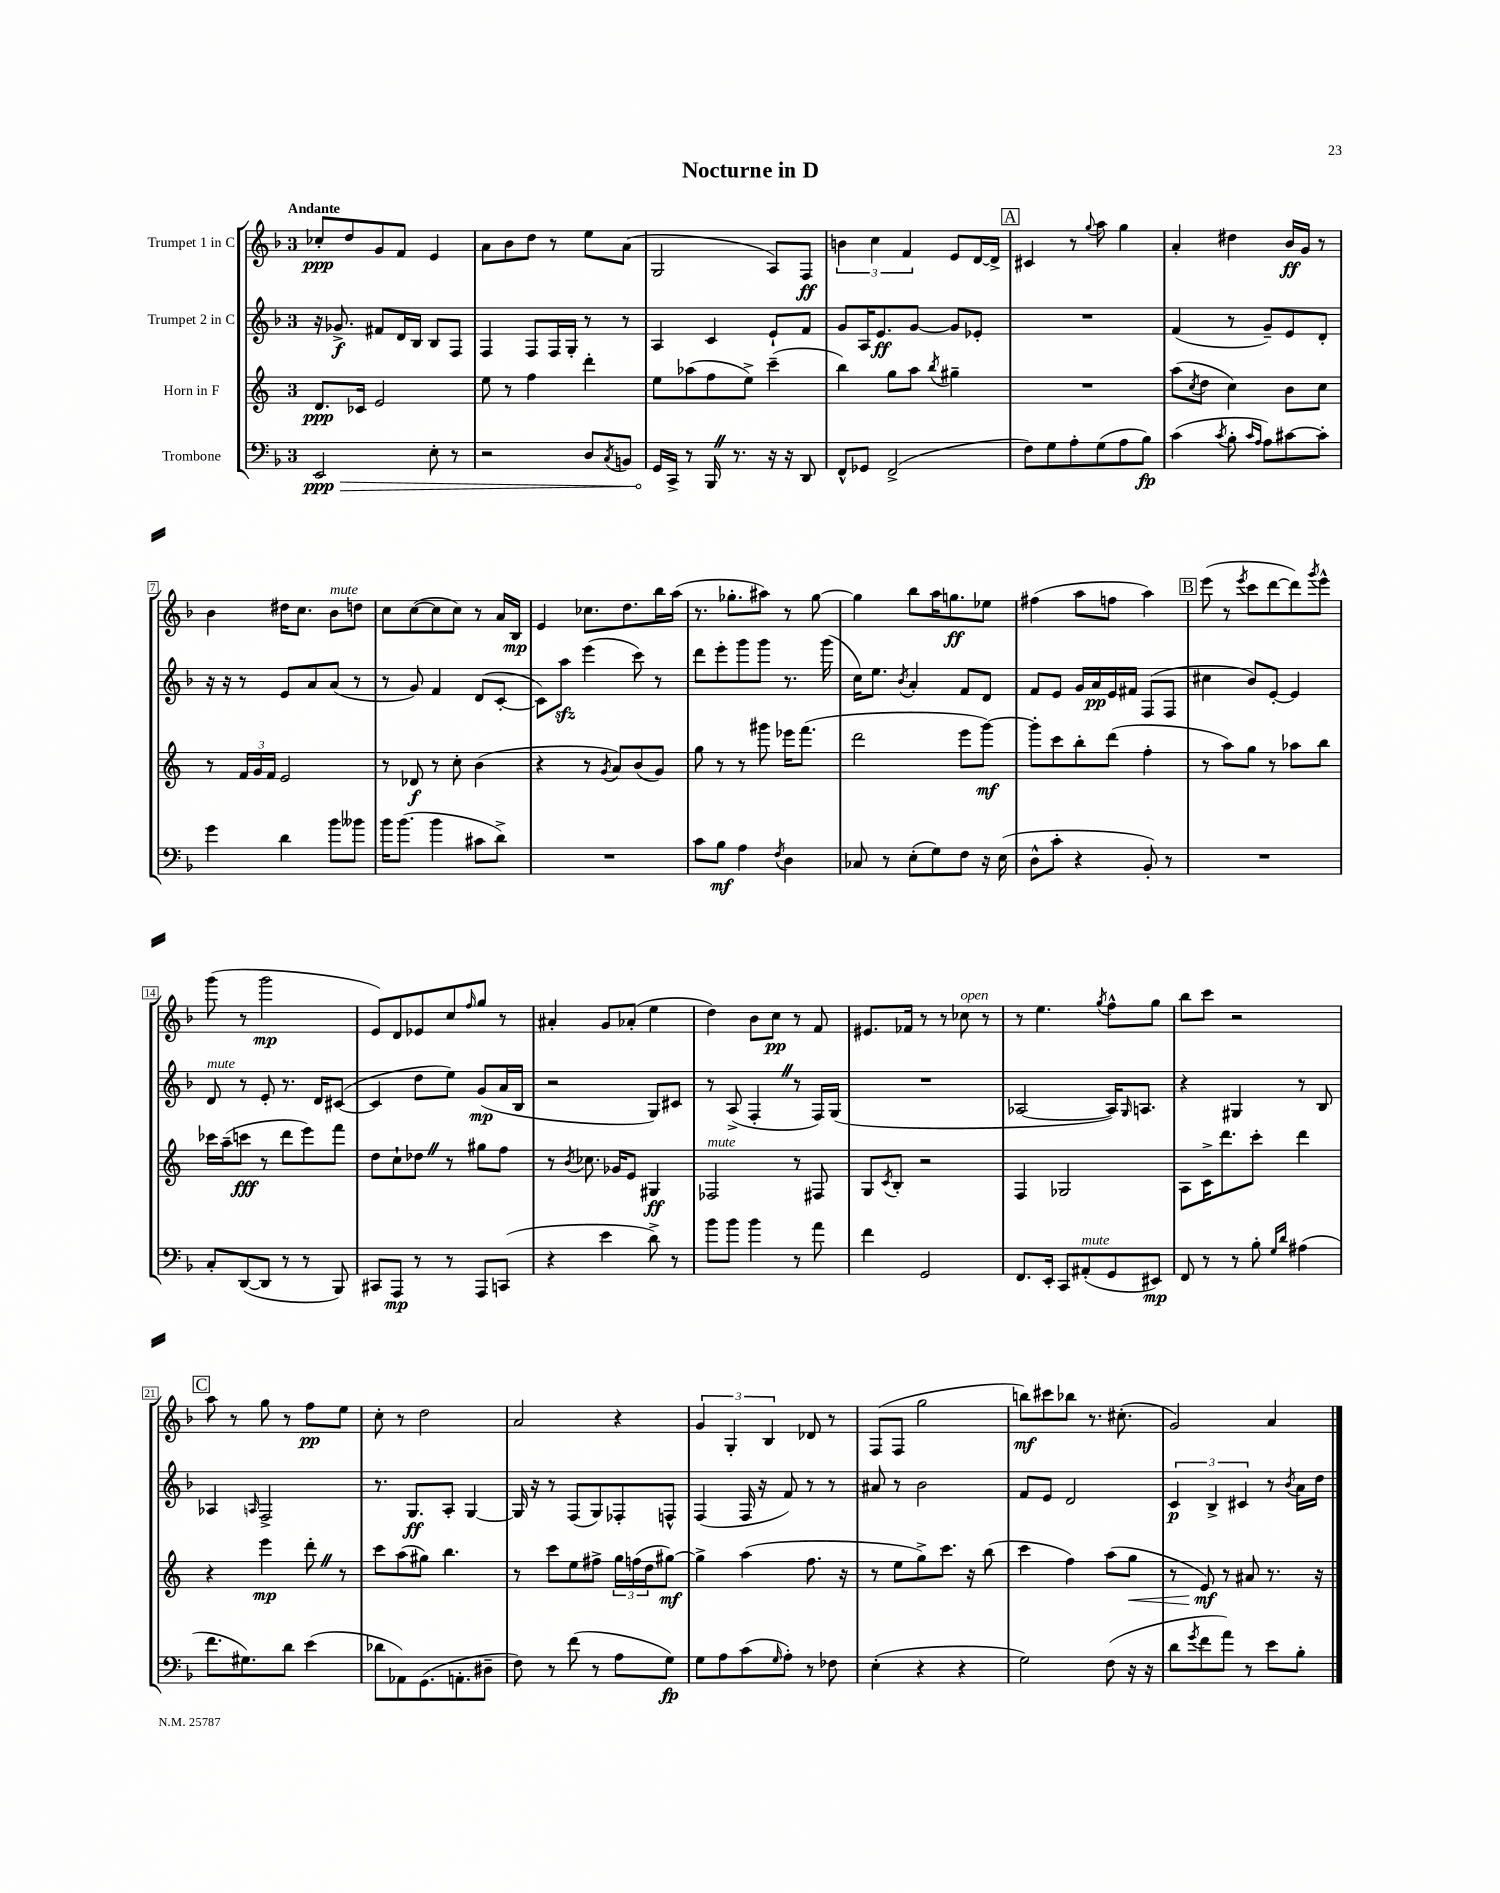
\header { title = "Nocturne in D" }
<<
\new StaffGroup <<
\new Staff = "s0" \with { instrumentName = "Trumpet 1 in C" } {
    \clef treble \key f \major \once \override Staff.TimeSignature.style = #'single-digit \time 3/4 \tempo "Andante"
    ces''8-.\ppp d''8 g'8 f'8 e'4 |
    a'8 bes'8 d''8 r8 e''8 a'8( |
    g2 a8) f8\ff |
    \tuplet 3/2 { b'4 c''4 f'4 } e'8 d'16~ d'16-> |
    \mark \markup { \box "A" } cis'4 r8 \appoggiatura { g''8 } a''8 g''4 |
    a'4-. dis''4 bes'16\ff g'16 r8 |
    bes'4 dis''16 c''8. bes'8^\markup { \italic "mute" } d''8 |
    c''8 c''8~( c''8 c''8) r8 a'16 bes16\mp |
    e'4 ces''8. d''8. bes''16 a''16( |
    r8. ges''8.-. ais''8) r8 ges''8~ |
    ges''4 bes''8 a''16 g''8.\ff ees''8 |
    fis''4( a''8 f''8 a''4) |
    \mark \markup { \box "B" } e'''8( r8 \acciaccatura { e'''8 } c'''8 d'''8~ d'''8) \acciaccatura { g'''8 } e'''8-^ |
    g'''8( r8 g'''2\mp |
    e'8) d'8 ees'8 c''8 \grace { f''16 } g''8 r8 |
    ais'4-. g'8 aes'8-.( e''4 |
    d''4) bes'8 c''8\pp r8 f'8 |
    eis'8. fes'16 r8 r8 ces''8^\markup { \italic "open" } r8 |
    r8 e''4. \acciaccatura { g''8 } f''8-^ g''8 |
    bes''8 c'''8 r2 |
    \mark \markup { \box "C" } a''8 r8 g''8 r8 f''8\pp e''8 |
    c''8-. r8 d''2 |
    a'2 r4 |
    \tuplet 3/2 { g'4 g4-. bes4 } des'8 r8 |
    f8( f8 g''2 |
    b''8\mf) cis'''8 bes''8 r8. cis''8.-.( |
    g'2) a'4 \bar "|." |
}
\new Staff = "s1" \with { instrumentName = "Trumpet 2 in C" } {
    \clef treble \key f \major \once \override Staff.TimeSignature.style = #'single-digit \time 3/4
    r16 ges'8.->\f fis'8 d'16 bes16 bes8 f8 |
    f4 f8 f16 g16-. r8 r8 |
    a4 c'4 e'8-! f'8 |
    g'8 a16 e'8.\ff g'8~ g'8 ees'8-. |
    \mark \markup { \box "A" } R2. |
    f'4( r8 g'8--) e'8 d'8-. |
    r16 r16 r8 e'8 a'8 a'8( r8 |
    r8 g'8) f'4 d'8( c'8~-. |
    c'8) a''8\sfz e'''4( c'''8) r8 |
    d'''8 e'''8-. g'''8 g'''8 r8. g'''16( |
    c''16) e''8. \acciaccatura { bes'8 } a'4-. f'8 d'8 |
    f'8 e'8 g'16 a'16\pp e'16 fis'16 f8( f8 |
    \mark \markup { \box "B" } cis''4 bes'8) e'8~-. e'4 |
    d'8^\markup { \italic "mute" } r8 e'8-. r8. d'16 cis'8~( |
    cis'4 d''8 e''8) g'8\mp( a'16 bes16 |
    r2 g8) cis'8 |
    r8 a8->( f4-. \once \override BreathingSign.text = \markup { \musicglyph "scripts.caesura.straight" } \breathe r8 f16) g16( |
    R2. |
    aes2~ aes16) \grace { g16 } a8. |
    r4 gis4 r8 bes8 |
    \mark \markup { \box "C" } aes4 \grace { a16 } f2-> |
    r8. g8.\ff a8-. g4~ |
    g16 r16 r8 f8( g8) fes8-. f8-^ |
    f4( f16 r16 f'8) r8 r8 |
    ais'8 r8 bes'2 |
    f'8 e'8 d'2 |
    \tuplet 3/2 { c'4\p bes4-> cis'4 } r8 \acciaccatura { bes'8 } a'16 d''16 \bar "|." |
}
\new Staff = "s2" \with { instrumentName = "Horn in F" } {
    \clef treble \key c \major \once \override Staff.TimeSignature.style = #'single-digit \time 3/4
    d'8.\ppp ces'16 e'2 |
    e''8 r8 f''4 d'''4-. |
    e''8 aes''8( f''8 e''8->) c'''4--( |
    b''4) g''8 a''8 \acciaccatura { b''8 } gis''4-- |
    \mark \markup { \box "A" } R2. |
    a''8( \acciaccatura { c''8 } d''8 c''4) b'8 c''8 |
    r8 \tuplet 3/2 { f'16 g'16 f'16 } e'2 |
    r8 des'8\f r8 c''8-. b'4( |
    r4 r8 \acciaccatura { g'8 } a'8) b'8( g'8) |
    g''8 r8 r8 gis'''8 ees'''16 f'''8.( |
    d'''2 e'''8 g'''8~\mf) |
    g'''8-. c'''8 b''8-. d'''8( f''4-. |
    \mark \markup { \box "B" } r8 a''8) g''8 r8 aes''8 b''8 |
    ces'''16 a''16--( c'''8\fff r8 d'''8 e'''8) f'''8 |
    d''8 c''8-! des''8 \once \override BreathingSign.text = \markup { \musicglyph "scripts.caesura.straight" } \breathe r8 gis''8 f''8 |
    r8 \acciaccatura { b'8 } ces''8. ges'16 e'8 gis4\ff |
    fes2^\markup { \italic "mute" } r8 fis8 |
    g8 \acciaccatura { c'8 } b8-. r2 |
    f4 ges2 |
    a8 c'16-> d'''8. c'''8-. d'''4 |
    \mark \markup { \box "C" } r4 e'''4\mp d'''8-. \once \override BreathingSign.text = \markup { \musicglyph "scripts.caesura.straight" } \breathe r8 |
    c'''8 a''8( gis''8) b''4. |
    r8 c'''8 e''8 fis''8-> \tuplet 3/2 { g''16 f''16( d''16 } gis''8~\mf) |
    gis''4-> a''4( f''8. r16 |
    r8 e''8 g''8->) c'''8. r16 b''8( |
    c'''4 f''4) a''8( g''8\< |
    r8 e'8\mf\!) r8 ais'8 r8. r16 \bar "|." |
}
\new Staff = "s3" \with { instrumentName = "Trombone" } {
    \clef bass \key f \major \once \override Staff.TimeSignature.style = #'single-digit \time 3/4
    \once \override Hairpin.circled-tip = ##t e,2\ppp\> e8-. r8 |
    r2 d8 \acciaccatura { c8 } b,8 |
    g,16\! c,16-> r8 bes,,16 \once \override BreathingSign.text = \markup { \musicglyph "scripts.caesura.straight" } \breathe r8. r16 r16 d,8 |
    f,8-^ ges,8 f,2->( |
    \mark \markup { \box "A" } f8) g8 a8-. g8( a8 bes8\fp) |
    c'4( \acciaccatura { c'8 } bes8-. \grace { c'16 a16 } a8) cis'8~ cis'8-. |
    g'4 d'4 bes'8 beses'8 |
    bes'16 bes'8.( bes'4 cis'8 d'8->) |
    R2. |
    c'8 bes8\mf a4 \acciaccatura { f8 } d4 |
    ces8 r8 e8-.( g8) f8 r16 e16( |
    d8-^ c'8-. r4 bes,8-.) r8 |
    \mark \markup { \box "B" } R2. |
    c8-. d,8~( d,8 r8 r8 bes,,8) |
    cis,8 a,,8\mp r8 r8 a,,8 c,8( |
    r4 e'4 d'8->) r8 |
    bes'8 bes'8 bes'4 r8 a'8 |
    f'4 g,2 |
    f,8. e,16-. c,8 ais,8-.^\markup { \italic "mute" }( g,8 eis,8\mp) |
    f,8 r8 r8 bes8-. \grace { g16 d'16 } ais4( |
    \mark \markup { \box "C" } f'8. gis8.) d'8 e'4( |
    des'8 aes,8) g,8.( a,8.-. dis8-- |
    f8) r8 f'8( r8 a8 g8\fp) |
    g8 a8 c'8( \grace { g16 } a8-.) r8 fes8 |
    e4-.( r4 r4 |
    g2) f8( r16 r16 |
    d'8 \acciaccatura { g'8 } f'8 a'8) r8 e'8 bes8-. \bar "|." |
}
>>
>>
\layout { \context { \Score \override BarNumber.stencil = #(make-stencil-boxer 0.1 0.3 ly:text-interface::print) } }
